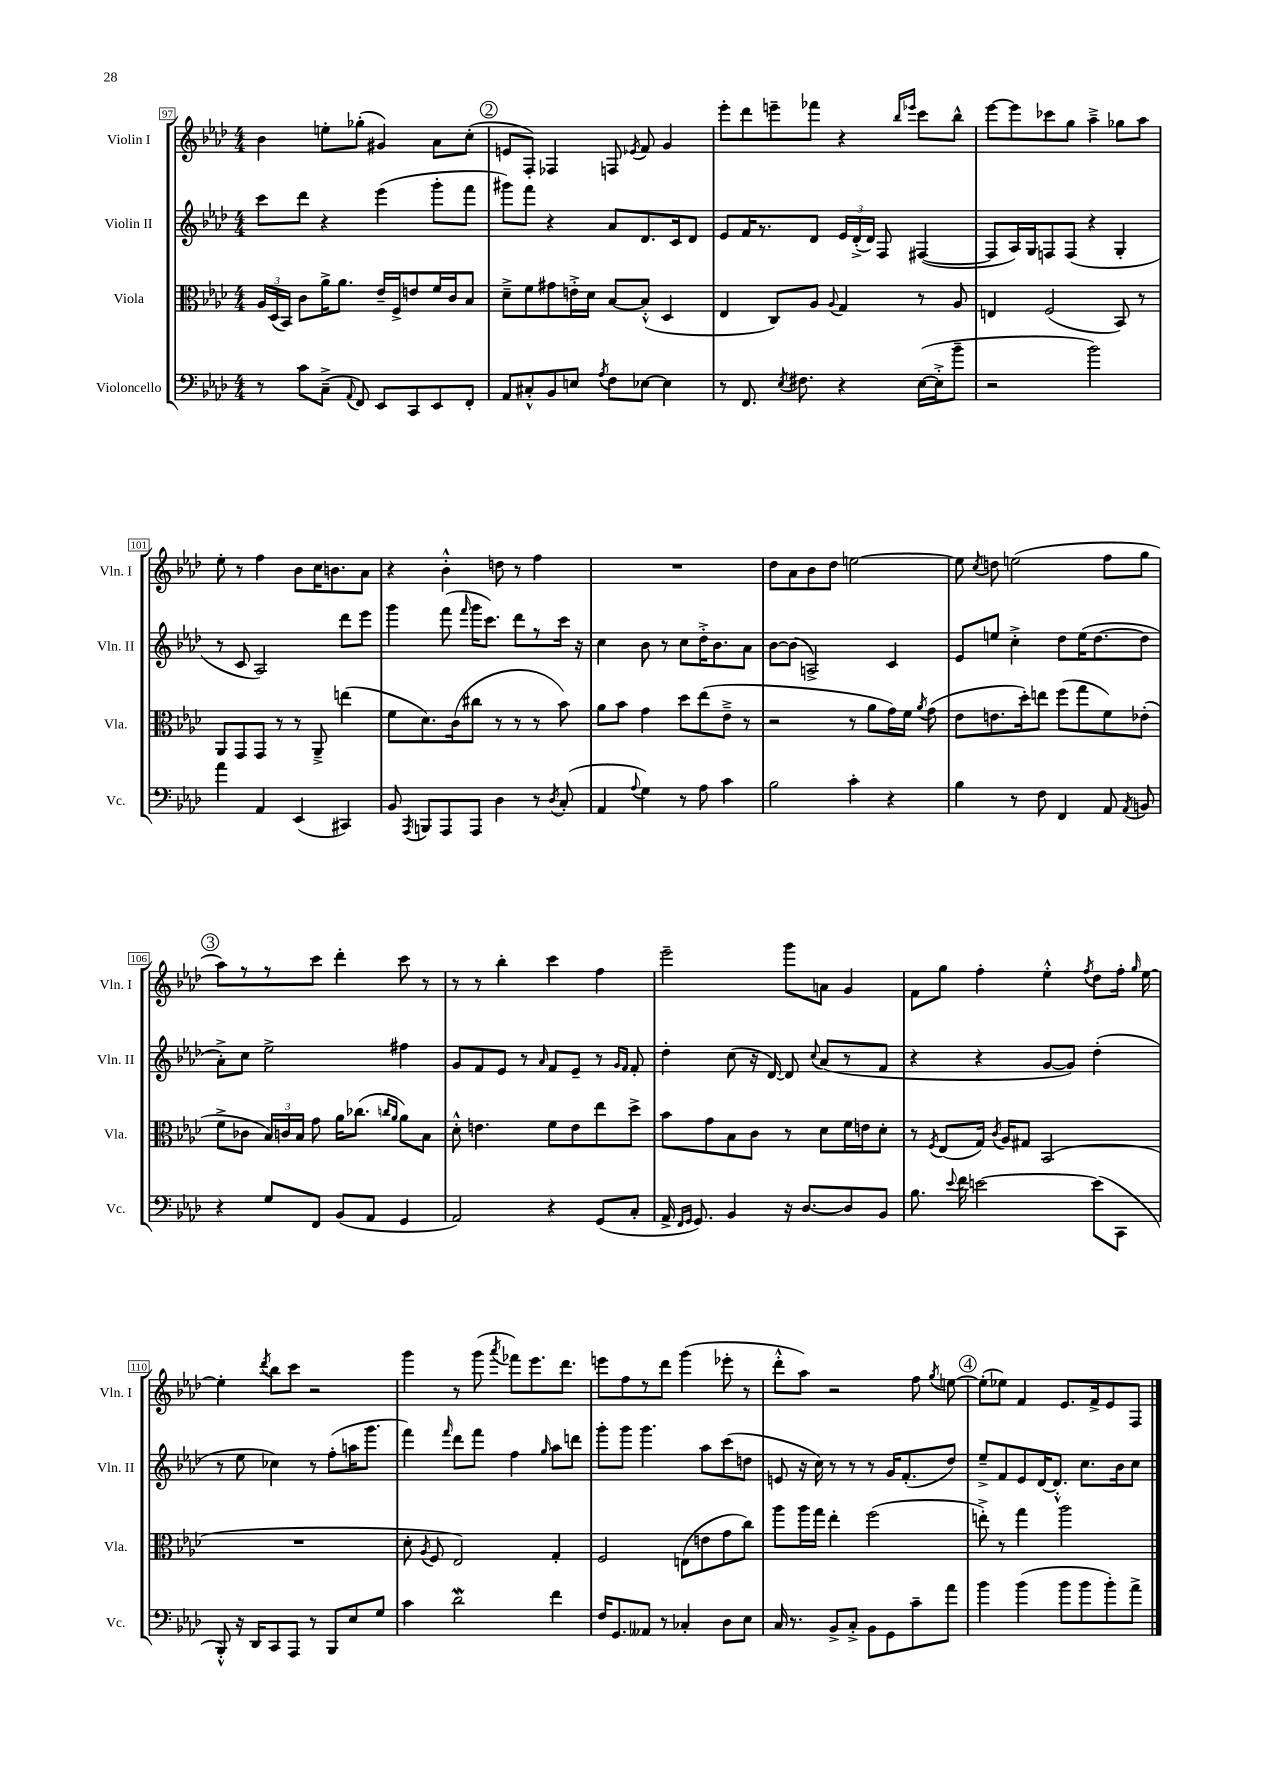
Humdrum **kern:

**kern	**kern	**kern	**kern
*part4	*part3	*part2	*part1
*staff4	*staff3	*staff2	*staff1
*I"Violoncello	*I"Viola	*I"Violin II	*I"Violin I
*I'Vc.	*I'Vla.	*I'Vln. II	*I'Vln. I
*clefF4	*clefC3	*clefG2	*clefG2
*k[b-e-a-d-]	*k[b-e-a-d-]	*k[b-e-a-d-]	*k[b-e-a-d-]
*M4/4	*M4/4	*M4/4	*M4/4
=97	=97	=97	=97
8r	24A-/LL	8ccc\L	4b-\
.	(24D-/	.	.
.	24BB-/JJ)	.	.
8c\L	8c\L	8ddd-\J	.
(8C~^\J	16a-^\K	4r	8een'\L
.	8.a-\J	.	.
8qqAA-/	.	.	.
8FF/)	.	.	(8gg-X'\J
8EE-/L	16e-~/LL	(4eee-\	4g#X/)
.	16F^/J	.	.
8CC/	8en/	.	.
8EE-/	16f/L	8ggg'\L	8a-\L
.	16c/J	.	.
8FF'/J	8B-/J	8fff\J	(8cc'\J
!!LO:REH:place=s1:t=2
=98	=98	=98	=98
8AA-/L	8d-~^\L	8ggg#X\L)	8en/L
8C#X'^^/	8f\	8fff\J	8F'/J)
8BB-/	8g#X\	4r	4F-X/
8En/J	16en'^\L	.	.
.	16d-\JJ	.	.
8qA-/	.	.	.
8F\L	[8B-/L	8a-/L	8Fn/
.	.	.	8qe-X/
[8E-X\J	(8B-'^^/J]	8.d-/	8f/
4E-\]	4D-/	.	4g/
.	.	16c/k	.
.	.	8d-/J	.
=99	=99	=99	=99
8r	4E-/	8e-/L	8eee-'\L
8.FF/	.	16f/K	8ddd-\
.	.	8.r	.
.	8C/L)	.	8eeen~\
8qE-/	.	.	.
8.F#X\	.	.	.
.	8A-/J	8d-/J	8fff-X\J
.	8qqA-/	.	.
4r	4G/	24e-/LL	4r
.	.	(24d-'^/	.
.	.	24d-/JJ)	.
.	.	8F/	.
.	.	.	16qqbb-/LL
.	.	.	16qqeee-X/JJ
([16E-\LL	8r	([4F#X/	8ccc\L
16E-'^\J]	.	.	.
8b-~\J	8A-/	.	8bb-^^\J
=100	=100	=100	=100
2r	4En/	8F#/L]	[8eee-\L
.	.	16A-/L)	8eee-\]
.	.	16G/J	.
.	(2F/	8Fn/	8ccc-X\
.	.	(8F/J	8gg\J
2b-\)	.	4r	4aa-~^\
.	8BB-/)	4G'/	8gg-X\L
.	8r	.	8aa-\J
!!LO:LB:g=z
=101	=101	=101	=101
4a-\	8AA-/L	8r	8ee-'\
.	8GG/	8c/	8r
4AA-/	8GG/J	2A-/)	4ff\
.	8r	.	.
(4EE-/	8r	.	8b-\L
.	8AA-~^/	.	16cc\K
.	.	.	8.bn\
4CC#X/)	(4een\	8ddd-\L	.
.	.	8eee-\J	8a-\J
=102	=102	=102	=102
8BB-/	8f\L	4ggg\	4r
8qAAA-/	.	.	.
8BBBn/L	8.d-\)	.	.
8AAA-/	.	(8fff\	4b-'^^\
.	(16c\k	.	.
.	.	16qqfff/	.
8AAA-/J	8cc#X\J	16ggg\KL	.
.	.	8.ccc\J)	.
4D-\	8r	.	8ddn\
.	8r	8ddd-\L	8r
8r	8r	8r	4ff\
8qD-/	.	.	.
(8C'/	8b-\)	16ccc\Jk	.
.	.	16r	.
=103	=103	=103	=103
4AA-/	8a-\L	4cc\	1r
.	8b-\J	.	.
8qqA-/	.	.	.
4G\)	4g\	8b-\	.
.	.	8r	.
8r	8dd-\L	8cc\L	.
8A-\	(8ee-\	16dd-'^\K	.
.	.	8.b-\	.
4c\	8e-~^\J	.	.
.	8r	8a-\J	.
=104	=104	=104	=104
2B-\	2r	[8b-\L	8dd-\L
.	.	(8b-\J]	8a-\
.	.	2An^/)	8b-\
.	.	.	8dd-\J
4c'\	8r	.	[2een\
.	8a-\L	.	.
4r	16g\L)	4c/	.
.	16f\JJ	.	.
.	8qa-/	.	.
.	(8g\	.	.
=105	=105	=105	=105
4B-\	8e-\L	8e-/L	8ee\]
.	.	.	8qcc/
.	8.en\	8een/J	8ddn\
8r	.	4cc'^\	(2een\
.	16dd-'\k)	.	.
8F\	8een\J	.	.
4FF/	(8ff\L	8dd-\L	.
.	8gg\	(16ee\K	.
.	.	[8.dd-\	.
8AA-/	8f\)	.	8ff\L
8qAA-/	.	.	.
8BBn/	(8e-X'\J	8dd-\J]	8gg\J
!!LO:LB:g=z
!!LO:REH:place=s1:t=3
=106	=106	=106	=106
4r	8f^\L	8a-'^\L)	8aa-\L)
.	8c-X\J	8cc\J	8r
8G/L	24B-/LL)	2ee-^\	8r
.	24cn/	.	.
.	24B-/JJ	.	.
8FF/J	8g\	.	8ccc\J
(8BB-/L	16a-\KL	.	4ddd-'\
.	(8.cc-X\J	.	.
8AA-/J	.	.	.
.	16qqccn/LL	.	.
.	16qqa-/JJ	.	.
4GG/	8a-\L)	4ff#X\	8ccc\
.	8B-\J	.	8r
=107	=107	=107	=107
2AA-/)	8d-'^^\	8g/L	8r
.	4.en\	8f/	8r
.	.	8e-/J	4bb-'\
.	.	8r	.
.	.	16qqa-/	.
4r	8f\L	8f/L	4ccc\
.	8e\	8e-~/J	.
(8GG/L	8ee-\	8r	4ff\
.	.	16qqg/LL	.
.	.	16qqf/JJ	.
8C'/J	8dd-^\J	8f'/	.
=108	=108	=108	=108
16AA-^/	8b-\L	4dd-'\	2eee-~\
16qqFF/LL	.	.	.
16qqGG/JJ	.	.	.
8.GG/)	.	.	.
.	8g\	.	.
4BB-/	8B-\	(8cc\	.
.	8c\J	16r	.
.	.	[16d-/)	.
16r	8r	8d-/]	8ggg\L
[8.D-/L	.	.	.
.	.	8qqcc/	.
.	8d-\L	(8a-/L	8an\J
8D-/]	16f\L	8r	4g/
.	16en\J	.	.
8BB-/J	8d-'\J	8f/J	.
=109	=109	=109	=109
8.B-\	8r	4r	8f\L
.	8qF/	.	.
.	(8E-/L	.	8gg\J
8qqe-/	.	.	.
16f\	.	.	.
[2en\	16G/Jk)	4r	4ff'\
.	8qc/	.	.
.	16A-/KL	.	.
.	8G#X/J	.	.
.	(2BB-/	[8g/L	4ee-'^^\
.	.	8g/J])	.
.	.	.	8qff/
(8e\L]	.	(4dd-'\	8dd-\L
8CC\J	.	.	16ff'\Jk
.	.	.	16qqgg/
.	.	.	[16ee-\
!!LO:LB:g=z
=110	=110	=110	=110
8BBB-'^^/)	1r	8r	4ee-'\]
16r	.	8ee-\	.
16DD-/KL	.	.	.
.	.	.	8qddd-/
8CC/	.	4cc-X\)	8bb-\L
8AAA-/J	.	.	8ccc\J
8r	.	8r	2r
8BBB-/L	.	(8ff'\L	.
8E-/	.	16aan\K	.
.	.	8.ggg\J	.
8G/J	.	.	.
=111	=111	=111	=111
4c\	8d-'\	4fff\)	4ggg\
.	8qA-/	.	.
.	8F/	.	.
.	.	16qqfff/	.
2d-w\	2E-/)	8ddd-\L	8r
.	.	8fff\J	(8ggg\
.	.	.	8qaaa-/
.	.	4ff\	8fff-X\L)
.	.	.	8.eee-\
.	.	16qqgg/	.
4f\	4G'/	8aa-\L	.
.	.	.	8.ddd-\J
.	.	8dddn\J	.
=112	=112	=112	=112
16F/KL	2F/	8ggg'\L	8eeen\L
8.GG/	.	.	.
.	.	8ggg\J	8ff\
8AA--X/J	.	4.ggg\	8r
8r	.	.	8ddd-\J
4C-X'/	(8En\L	.	(4ggg\
.	8en\	8aa-\L	.
8D-\L	8g\	(8ccc\	8eee-X'\
8E-\J	8cc\J)	8ddn\J	8r
=113	=113	=113	=113
16C/	8aa-\L	8en/	8ddd-'^^\L
8.r	.	.	.
.	16aa-\L	16r	8aa-\J)
.	16gg\JJ	16cc\)	.
8BB-^/L	4ee-'\	8r	2r
8C'^/J	.	8r	.
8BB-\L	(2ff\	8r	.
8GG\	.	16g/KL	.
.	.	(8.f'/	.
8c~\	.	.	8ff\
.	.	.	8qgg/
8a-\J	.	8dd-/J)	[8een\
!!LO:REH:place=s1:t=4
=114	=114	=114	=114
4b-\	8een'^\)	8ee-~^/L	(8ee'\L]
.	8r	8f/	8ee-X\J)
(4b-\	4gg\	8e-/	4f/
.	.	[16d-/K	.
.	.	8.d-'^^/J]	.
8b-\L	2aa-\	.	8.e-/L
8b-\	.	8.cc\L	.
.	.	.	16f^/k
8b-'\)	.	.	8e-/
.	.	16b-\k	.
8a-^\J	.	8cc\J	8F/J
==	==	==	==
*-	*-	*-	*-
